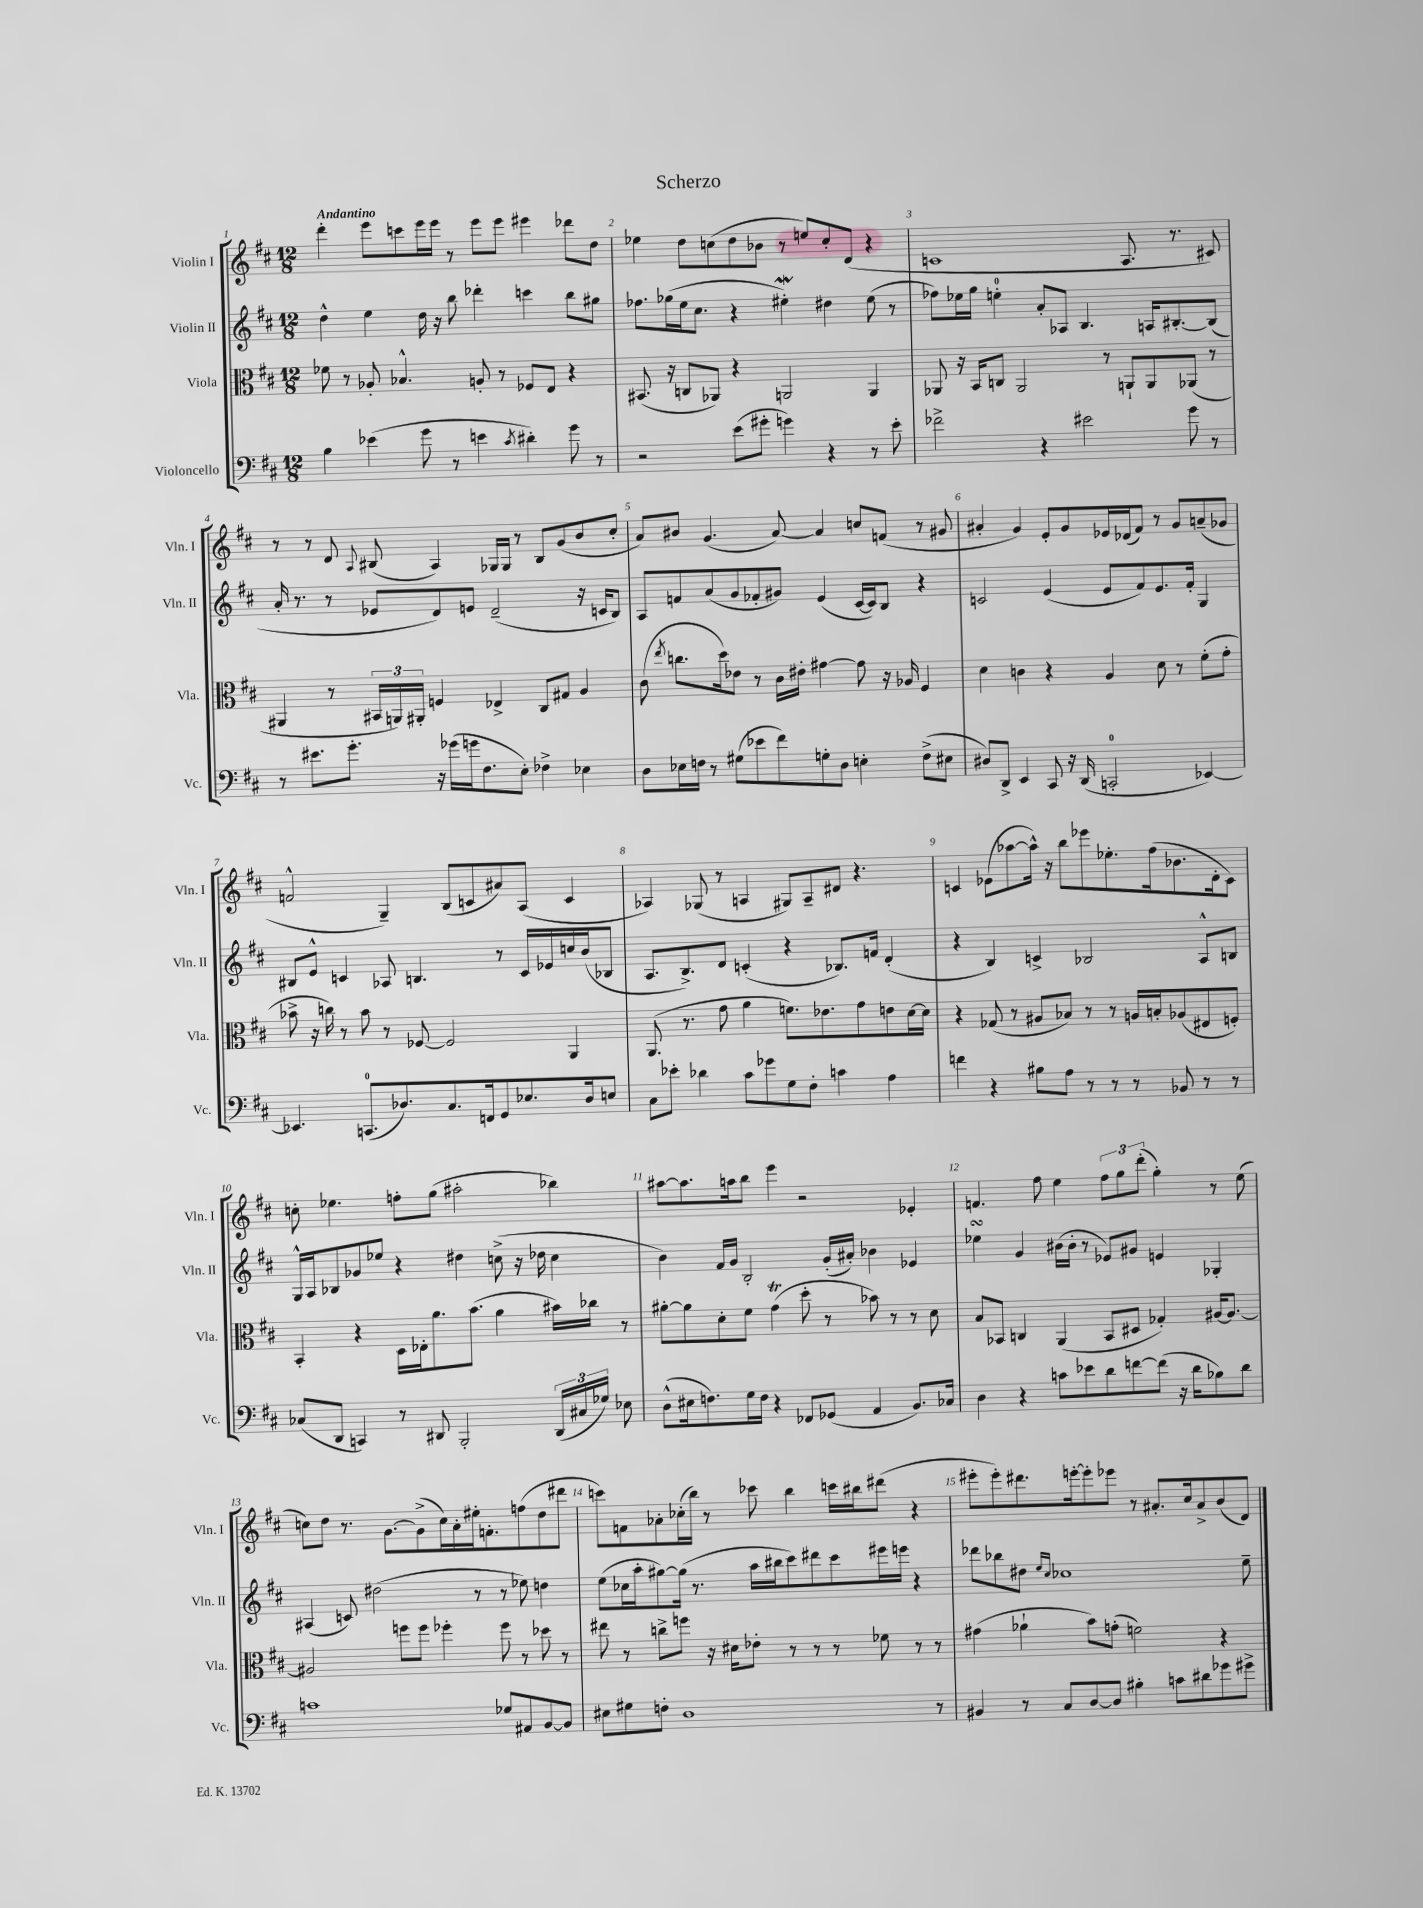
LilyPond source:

\header { title = "Scherzo" }
<<
\new StaffGroup <<
\new Staff = "s0" \with { instrumentName = "Violin I" shortInstrumentName = "Vln. I" } {
    \clef treble \key d \major \numericTimeSignature \time 12/8 \tempo "Andantino"
    \autoBeamOff d'''4-. e'''8[ c'''8 e'''16 e'''16] r8 e'''8[ e'''8] eis'''4 des'''8[ d''8] |
    ees''4 d''8[ c''8( d''8 bes'8] r8 e''8[) c''8-. d'8]( r4 |
    c'1 a8. r8. cis'8) |
    r8 r8 d'8 \appoggiatura { a8 } bis8( a4) ges16[ ges16] r8 bis8[ g'8( b'8 cis''8]-. |
    a'8[) bis'8] g'4.( a'8~) a'4 c''8[ f'8]( r8 gis'8 |
    ais'4-. g'4) e'8[-. g'8 ees'16 des'16( fis'8]) r8 g'8[ a'8--( ges'8] |
    f'2-^ g4--) b8[( c'8 ais'8) a8]( c'4 |
    aes4) ges8( r8 a4 gis8[) a8-- dis'8] r4. |
    c'4 ees'8[( aes''8~ aes''16]-^) r16 b''8[ ees'''8 ees''8.-. fis''16( bes'8. d'16-. c'8]) |
    c''8-. ees''4. f''8[-. g''8]( ais''2-. bes''4) |
    ais''8[~ ais''8. a''16 b''8] e'''4 r2 ees'4-. |
    f'4. fis''8 e''4 \tuplet 3/2 { fis''8[ g''8 d'''8]-.( } g''4-.) r8 e''8( |
    c''8[) d''8] r8. g'8.[~ g'8->( c''16) a'16-. eis''16-. f'8.-. f''8( d''8 dis'''8] |
    c'''8[) f'8 aes'8-. ces''16-.( b''16]) r8 ces'''8 b''4 c'''16[ bis''16 dis'''8]( r4 |
    eis'''8[-. eis'''8-.) dis'''8. e'''16~-. e'''8-. ees'''8] r8 ais'8.[-. cis''16 ais'8-> b'8( d'8]) \bar "|." |
}
\new Staff = "s1" \with { instrumentName = "Violin II" shortInstrumentName = "Vln. II" } {
    \clef treble \key d \major \numericTimeSignature \time 12/8
    \autoBeamOff d''4-^ e''4 d''16 r16 b''8 des'''4-. c'''4 b''8[ gis''8] |
    fes''8.[ ges''16( e''16 cis''8.] r4 eis''4-.\mordent) dis''4 eis''8( r8 |
    fes''8[) ees''16 g''16] e''4-0-. a'8[-. aes8] b4. a16[ bis8.~-. bis8]( |
    a'16-. r8. r8 ees'8[ d'8) e'8] d'2--( r16 c'16[ b8]) |
    a8[ f'8 a'8( g'8 fes'8-. gis'8]) e'4( cis'16[~ cis'16) b8] r4 |
    c'2 e'4( e'8[ fis'8) e'8. fis'16]-. g4 |
    bis8[ e'8]-^ c'4 aes8 b4. r8 c'16[ ees'16 c''16 b'16( bes8] |
    a8.[ b8.->) d'8] c'4-.( r4 bes8.[) f'16] d'4-.( |
    r4 b4) c'4-> bes2 a8[-^ b8] |
    g16[-^ a16 bes8 ges'8 ees''8] r4 dis''4 c''8->( r16 des''16 c''4 |
    b'4) fis'16[ g'16] b2-. g'16[-.( ais'16]-.) bes'4 ees'4 |
    ees''4\turn g'4 bis'16[( bis'16]-. r8 ees'8[) gis'8] e'4 ges4-. |
    ais4( c'8) dis''2( r8 r8 ees''8) d''4 |
    e''8[( ces''16 a''16-. gis''8~) gis''16]( r8. a''16[ bis''16 cis'''8) dis'''8 cis'''8 eis'''16 e'''16] r4 |
    des'''8[ bes''8 dis''8] \grace { e''16[ cis''16] } ces''1 e''8-- \bar "|." |
}
\new Staff = "s2" \with { instrumentName = "Viola" shortInstrumentName = "Vla." } {
    \clef alto \key d \major \numericTimeSignature \time 12/8
    \autoBeamOff fes'8 r8 aes8-. bes4.-^ a8-. r8 fes8[ e8] r4 |
    bis,8.( r16 c8[ aes,8]) r4 a,2 a,4 |
    aes,8 r16 b,16[ c8] aes,2 r8 a,8[-! a,8 aes,8]( r8 |
    ais,4 r8 \tuplet 3/2 { bis,16[ a,16) ais,16]-. } f4 ees4-> cis8[ gis8] a4 |
    cis'8( \acciaccatura { e''8 } c''8.[ d''16) ees'8] r8 cis'16[ eis'16]-. gis'4~ gis'8 r16 aes16 fis4 |
    d'4 c'4 r4 a4 d'8 r8 fis'8[-.( g'8]-. |
    bes'8-> r16 c''16) r8 bes'8 r8 fes8~ fes2 a,4 |
    a,8.( r8. g'8 a'4 f'8.[) ees'8. g'8 e'8 d'16~ d'16] |
    r4 ges8( r8 ais8[ bes8]) r8 r8 a16[ b16-. aes8( eis8 f8]-.) |
    b,4-. r4 d16[ ees16-. a'8. b'8.]( a'4 bis'16[) ces''16] r8 |
    ais'8[~-. ais'8 d'8-. fis'8] g'4\trill( d''8-. r8 bes'8) r8 r8 d'8 |
    b8[ bes,8] c4 a,4( bes,8[ dis8] ges4-.) ais16[~ ais8.]~ |
    ais2 f''8[ f''8] fes''4-. fes''8 r8 des''8 r8 |
    eis''8 r8 c''8[-> f''8] r16 dis'16[ ees'8]-. r8 r8 r8 fes'8 r8 r8 |
    gis'4( aes'4-! b'8[) g'8]-.( f'2) r4 \bar "|." |
}
\new Staff = "s3" \with { instrumentName = "Violoncello" shortInstrumentName = "Vc." } {
    \clef bass \key d \major \numericTimeSignature \time 12/8
    \autoBeamOff b4 ees'4( g'8 r8 e'4 \acciaccatura { cis'8 } dis'4-.) g'8 r8 |
    r2 e'8[( gis'8]-. g'4) r4 r8 e'8-. |
    fes'2-> r4 eis'2 g'8 r8 |
    r8 eis'8.[ g'8.]-. r16 ges'16[( g'16 fis8. e8]-.) fes4-> ees4 |
    d8[ ees16 f16] r8 gis8[( ees'8 fis'8) g8-. d8] e4-. f8[->( eis8] |
    dis8[) d,8]-> e,4 cis,8 r16 d,16( c,2-0-. ees,4~) |
    ees,4. c,8.[-0( des8.) cis8. f,16 g,8 ees8. des16 e8] |
    cis8[ ees'8]-. des'4 cis'8[ ges'8 g8 fis8]-. c'4 a4 |
    f'4 r4 bis8[ a8] r8 r8 r8 bes,8 r8 r8 |
    ces8[( d,8] c,4) r8 dis,8 b,,2-. \tuplet 3/2 { dis,16[( cis16 ges16]) } ees8 |
    d8[-^( eis16 f8.) g16 f16] r4 fes,8[ ges,8]( a,4 b,8.[) ces16] |
    d4 r4 c'8[ ees'8 d'8 f'8~ f'8]( r16 d'16[ bes8) d'8] |
    c'1 ges8[ ais,8 b,8~ b,8] |
    eis8[ gis8 f8]-. d1 r8 |
    bis,4 r8 cis8[ d8~ d8] bis4-. c'8[ dis'8 ges'8 gis'8]-> \bar "|." |
}
>>
>>
\layout { \context { \Score \override BarNumber.break-visibility = ##(#f #t #t) barNumberVisibility = #all-bar-numbers-visible } }
